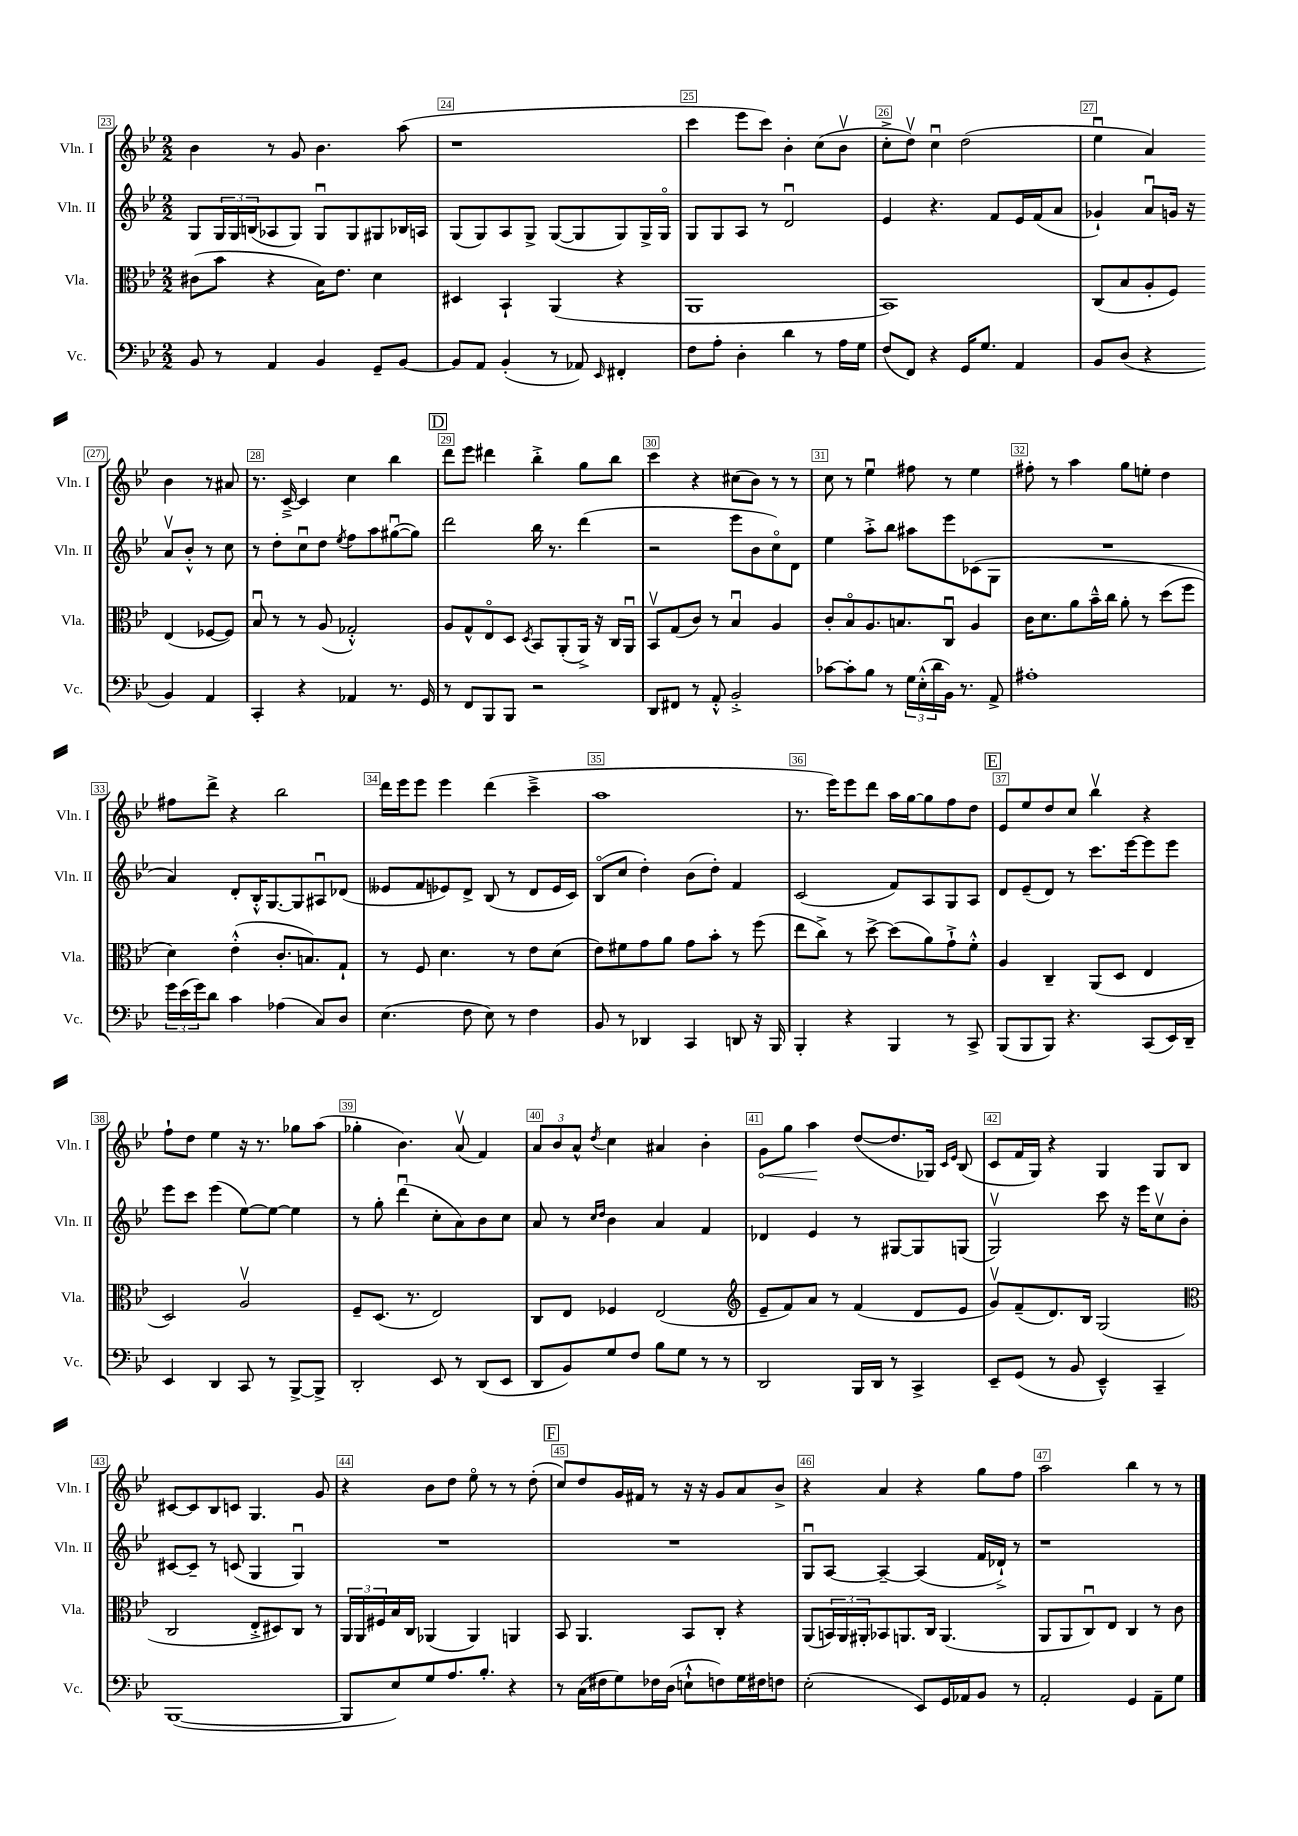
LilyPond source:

<<
\new StaffGroup <<
\new Staff = "s0" \with { instrumentName = "Vln. I" shortInstrumentName = "Vln. I" } {
    \clef treble \key bes \major \numericTimeSignature \time 2/2
    bes'4 r8 g'8 bes'4. a''8( |
    r1 |
    c'''4 ees'''8 c'''8) bes'4-. c''8( bes'8\upbow |
    c''8-.-> d''8\upbow) c''4\downbow d''2( |
    ees''4\downbow a'4) bes'4 r8 ais'8 |
    r8. c'16~---> c'4 c''4 bes''4 |
    \mark \markup { \box "D" } d'''8 ees'''8 dis'''4 bes''4-.-> g''8 bes''8 |
    c'''4 r4 cis''8( bes'8) r8 r8 |
    c''8 r8 ees''4\downbow fis''8 r8 ees''4 |
    fis''8-. r8 a''4 g''8 e''8-. d''4 |
    fis''8 d'''8-> r4 bes''2 |
    d'''16 ees'''16 ees'''8 ees'''4 d'''4( c'''4---> |
    a''1 |
    r8. ees'''16) ees'''8 d'''8 a''16 g''16~ g''8 f''8 d''8 |
    \mark \markup { \box "E" } ees'8 ees''8 d''8 c''8 bes''4\upbow r4 |
    f''8-! d''8 ees''4 r16 r8. ges''8 a''8( |
    ges''4-. bes'4.) a'8\upbow( f'4) |
    \tuplet 3/2 { a'8 bes'8 a'8-^ } \acciaccatura { d''8 } c''4 ais'4 bes'4-. |
    \once \override Hairpin.circled-tip = ##t g'8\< g''8 a''4\! d''8~( d''8. ges16) \grace { c'16 ees'16 } bes8( |
    c'8 f'16 g16) r4 g4 g8 bes8 |
    cis'8~ cis'8 bes8 c'8 g4. g'8 |
    r4 bes'8 d''8 ees''8\flageolet r8 r8 d''8-.( |
    \mark \markup { \box "F" } c''8) d''8 g'16 fis'16 r8 r16 r16 g'8 a'8 bes'8-> |
    r4 a'4 r4 g''8 f''8 |
    a''2 bes''4 r8 r8 \bar "|." |
}
\new Staff = "s1" \with { instrumentName = "Vln. II" shortInstrumentName = "Vln. II" } {
    \clef treble \key bes \major \numericTimeSignature \time 2/2
    g8 \tuplet 3/2 { g16 g16 b16( } aes8 g8) g8\downbow g8 gis8 bes16 a16 |
    g8( g8) a8 g8-> g8~( g8 g8) g16-> g16\flageolet |
    g8 g8 a8 r8 d'2\downbow |
    ees'4 r4. f'8 ees'16 f'16( a'8 |
    ges'4-!) a'8\downbow g'16 r16 a'8\upbow bes'8-.-^ r8 c''8 |
    r8 d''8-. c''8\downbow d''8 \acciaccatura { ees''8 } f''8 a''8 gis''8~\downbow( gis''8) |
    \mark \markup { \box "D" } d'''2 bes''16 r8. d'''4( |
    r2 ees'''8 bes'8 c''8\flageolet) d'8 |
    ees''4 a''8-.-> bes''8 ais''8 ees'''8 ces'8( g8 |
    R1 |
    a'4) d'8-. bes16-.-^ g8.~ g8 ais8\downbow des'8( |
    eeses'8 f'8 ees'8) d'8-> bes8( r8 d'8 ees'16 c'16) |
    bes8\flageolet( c''8 d''4-.) bes'8( d''8-.) f'4 |
    c'2( f'8) a8 g8 a8 |
    \mark \markup { \box "E" } d'8 ees'8--( d'8) r8 c'''8. ees'''16~ ees'''8 ees'''8 |
    ees'''8 c'''8 ees'''4( ees''8~) ees''8~ ees''4 |
    r8 g''8-. d'''4\downbow( c''8-. a'8) bes'8 c''8 |
    a'8 r8 \grace { c''16 d''16 } bes'4 a'4 f'4 |
    des'4 ees'4 r8 gis8~ gis8 g8( |
    g2\upbow) c'''8 r16 ees'''16 c''8\upbow bes'8-. |
    cis'8~ cis'8-- r8 c'8( g4 g4\downbow) |
    R1 |
    \mark \markup { \box "F" } R1 |
    g8\downbow a8~ a4~-- a4( f'16 des'16-!->) r8 |
    r1 \bar "|." |
}
\new Staff = "s2" \with { instrumentName = "Vla." shortInstrumentName = "Vla." } {
    \clef alto \key bes \major \numericTimeSignature \time 2/2
    cis'8( bes'8 r4 bes16) ees'8. d'4 |
    dis4 bes,4-! a,4( r4 |
    a,1 |
    bes,1) |
    c8( bes8 a8-. f8) ees4( fes8~ fes8) |
    bes8\downbow r8 r8 a8( ges2-.-^) |
    \mark \markup { \box "D" } a8 g8-^ ees8\flageolet d8 \acciaccatura { d8 } bes,8 a,8-.( a,16->) r16 c16 a,16\downbow |
    bes,8\upbow g8( c'8) r8 bes4\downbow a4 |
    c'8-. bes8\flageolet a8. b8. c8\downbow a4 |
    c'16 d'8. a'8 bes'16---^ c''16 a'8-. r8 d''8( f''8 |
    d'4) ees'4-.-^( c'8.-. b8.) g8-! |
    r8 f8 d'4. r8 ees'8 d'8( |
    ees'8) fis'8 g'8 a'8 g'8 bes'8-. r8 f''8( |
    ees''8 c''8->) r8 d''8~-> d''8( a'8) g'8-!-> f'8-.-^ |
    \mark \markup { \box "E" } a4 c4-- a,8( d8 ees4 |
    d2) a2\upbow |
    f8-- d8.( r8. ees2) |
    c8 ees8 fes4 ees2( |
    \clef treble ees'8-- f'8) a'8 r8 f'4( d'8 ees'8 |
    g'8\upbow) f'8--( d'8.) bes16 g2( |
    \clef alto c2 ees8-.-> dis8) c8 r8 |
    \tuplet 3/2 { a,16 a,16 fis16 } bes16 c16 aes,4( aes,4) a,4 |
    \mark \markup { \box "F" } bes,8 a,4. bes,8 c8-. r4 |
    a,8( \tuplet 3/2 { b,16) a,16 ais,16-. } bes,8 a,8. c16 a,4.( |
    a,8 a,8 c8\downbow) ees8 c4 r8 c'8 \bar "|." |
}
\new Staff = "s3" \with { instrumentName = "Vc." shortInstrumentName = "Vc." } {
    \clef bass \key bes \major \numericTimeSignature \time 2/2
    bes,8 r8 a,4 bes,4 g,8-- bes,8~ |
    bes,8 a,8 bes,4-.( r8 aes,8) \grace { ees,16 } fis,4-. |
    f8 a8-. d4-. d'4 r8 a16 g16 |
    f8( f,8) r4 g,16 g8. a,4 |
    bes,8 d8( r4 bes,4) a,4 |
    c,4-. r4 aes,4 r8. g,16 |
    \mark \markup { \box "D" } r8 f,8 bes,,8 bes,,8 r2 |
    d,8 fis,8 r8 a,8-.-^ bes,2-.-> |
    ces'8~ ces'8-. bes8 r8 \tuplet 3/2 { g16 ees16-.-^( d'16 } bes,16) r8. a,8-> |
    ais1-. |
    \tuplet 3/2 { g'16 ees'16( g'16) } d'8 c'4 aes4( c8) d8 |
    ees4.( f8 ees8) r8 f4 |
    bes,8 r8 des,4 c,4 d,8 r16 bes,,16 |
    bes,,4-. r4 bes,,4 r8 c,8-> |
    \mark \markup { \box "E" } bes,,8( bes,,8 bes,,8) r4. c,8( ees,16) d,16-- |
    ees,4 d,4 c,8 r8 bes,,8~-> bes,,8-> |
    d,2-. ees,8 r8 d,8( ees,8 |
    d,8 bes,8) g8 f8 bes8 g8 r8 r8 |
    d,2 bes,,16 d,16 r8 c,4-> |
    ees,8-- g,8( r8 bes,8 ees,4---^) c,4-- |
    bes,,1~( |
    bes,,8 ees8) g8 a8. bes8.-. r4 |
    \mark \markup { \box "F" } r8 c16( fis16 g8) fes16 d16( e8-!-^ f8) g16 fis16 f8 |
    ees2-.( ees,8) g,16 aes,16 bes,8 r8 |
    a,2-. g,4 a,8-- g8 \bar "|." |
}
>>
>>
\layout { \context { \Score currentBarNumber = #23 \override BarNumber.break-visibility = ##(#f #t #t) barNumberVisibility = #all-bar-numbers-visible \override BarNumber.stencil = #(make-stencil-boxer 0.1 0.3 ly:text-interface::print) } }
